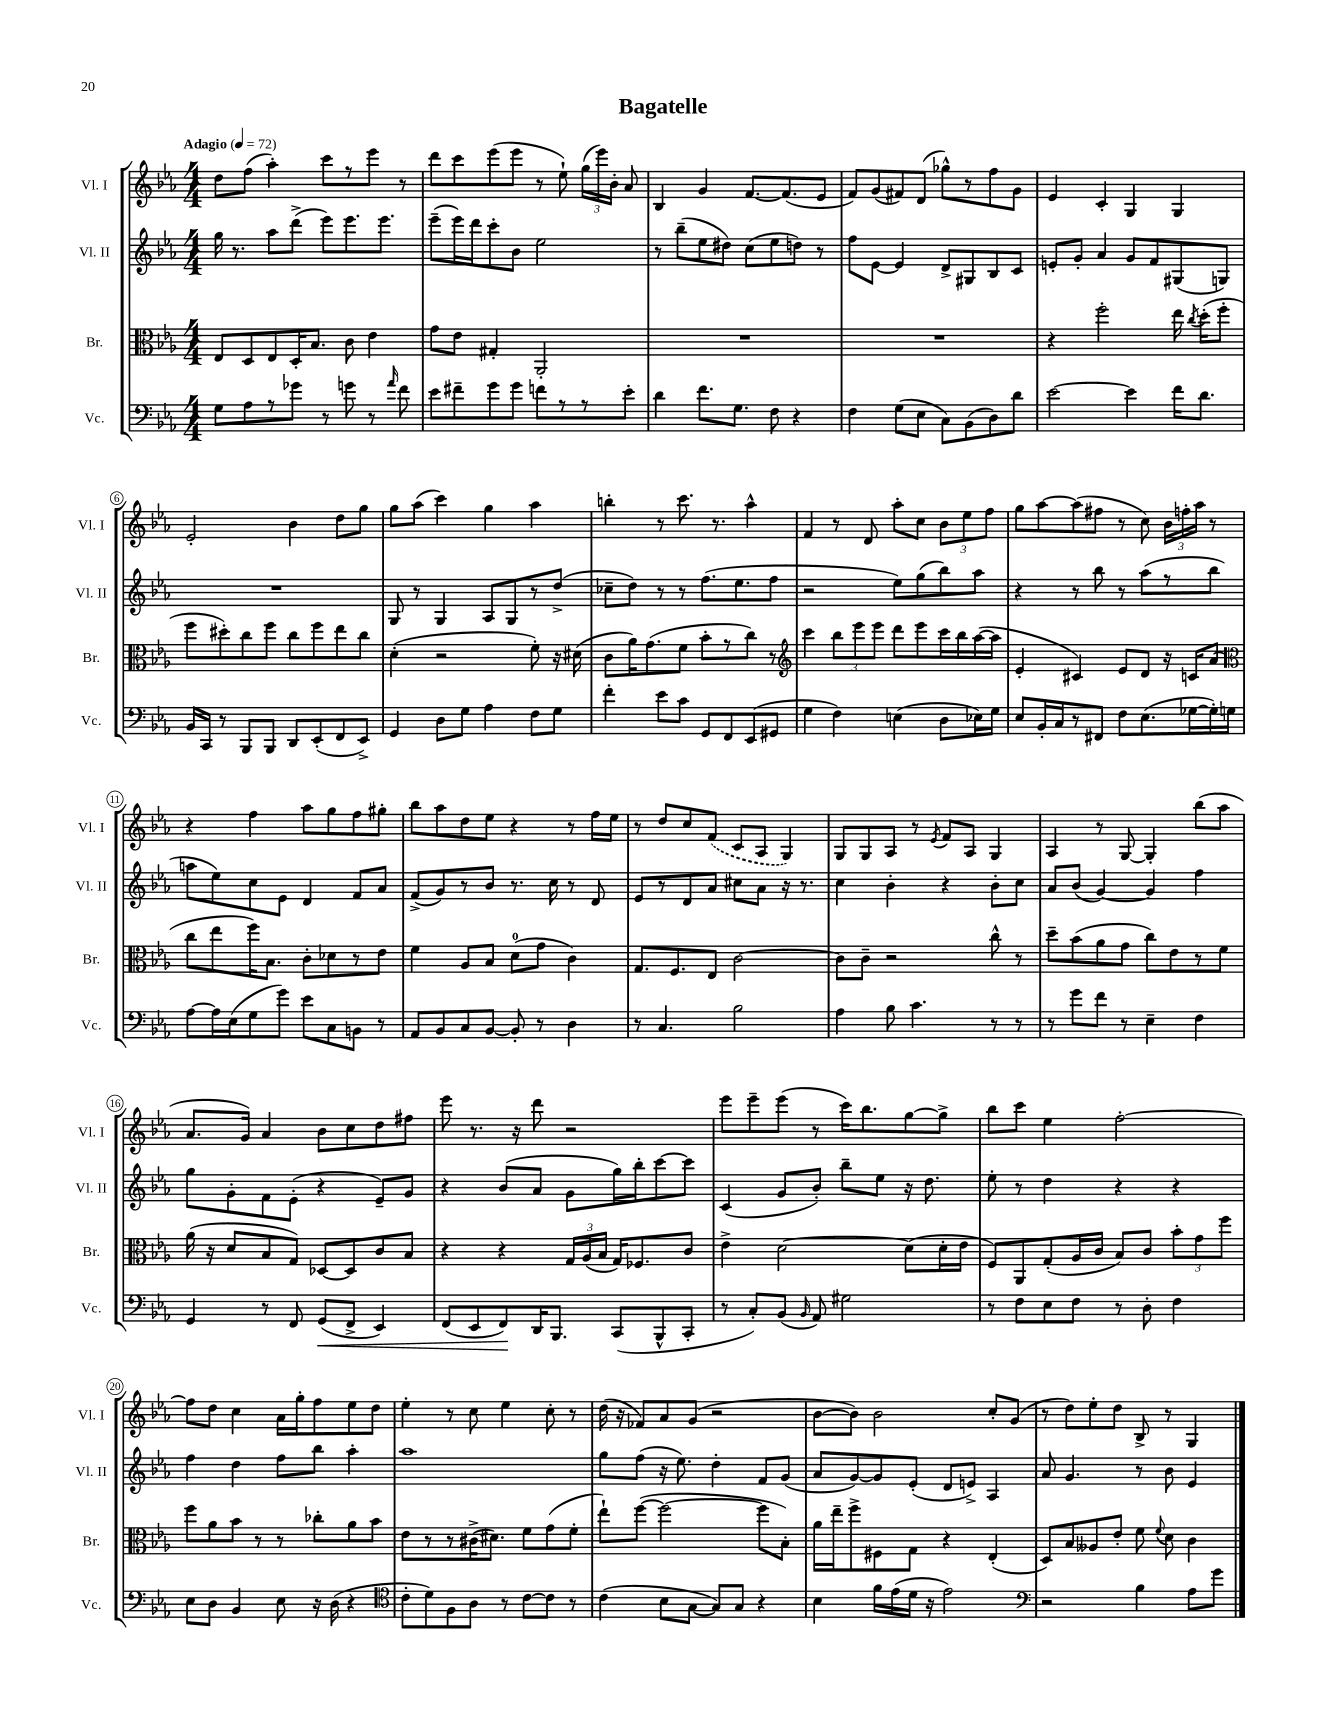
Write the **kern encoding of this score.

**kern	**kern	**kern	**kern
*staff4	*staff3	*staff2	*staff1
*clefF4	*clefC3	*clefG2	*clefG2
*k[b-e-a-]	*k[b-e-a-]	*k[b-e-a-]	*k[b-e-a-]
*M4/4	*M4/4	*M4/4	*M4/4
*MM72	*MM72	*MM72	*MM72
8G	8E-	16gg	8dd
.	.	8.r	.
8A-	8D	.	(8ff
8r	8E-	8aa-	4aa-')
8g-	16D'	(8ddd^	.
.	8.B-	.	.
8r	.	8eee-)	8ccc
8g	8c	8.eee-	8r
8r	4e-	.	8eee-
.	.	8.eee-	.
16qqa-	.	.	.
8f	.	.	8r
=	=	=	=
8e-	8g	(8eee-~	8ddd
8f#~	8e-	16eee-)	8ccc
.	.	16ddd	.
8g	4G#'	8ccc'	(8eee-
8g	.	8b-	8eee-
8f	2AA-'	2ee-	8r
8r	.	.	8ee-`)
8r	.	.	(24gg
.	.	.	24eee-)
.	.	.	24b-'
8e-'	.	.	8a-
=	=	=	=
4d	1r	8r	4B-
.	.	(8bb-~	.
8.f	.	8ee-	4g
.	.	8dd#)	.
8.G	.	.	.
.	.	(8cc	[8.f
8F	.	8ee-	.
.	.	.	(8.f]
4r	.	8dd)	.
.	.	8r	8e-
=	=	=	=
4F	1r	8ff	8f)
.	.	[8e-	(8g
(8G	.	4e-]	8f#)
8E-	.	.	(8d
8C)	.	8d^	8gg-^^)
(8BB-	.	8G#	8r
8D)	.	8B-	8ff
8d	.	8c	8g
=	=	=	=
[2e-	4r	8e'	4e-
.	.	8g'	.
.	2ff'	4a-	4c'
4e-]	.	8g	4G
.	.	8f	.
16f	16ee-	(8G#	4G
.	8qcc	.	.
8.d	(16dd'	.	.
.	8ff'	8G)	.
=	=	=	=
16BB-	8ff	1r	2e-'
16CC	.	.	.
8r	8dd#')	.	.
8BBB-	8cc	.	.
8BBB-	8ff	.	.
8DD	8cc	.	4b-
(8EE-'	8ff	.	.
8FF	8ee-	.	8dd
8EE-^)	8cc	.	8gg
=	=	=	=
4GG	(4d'	8G	8gg
.	.	8r	(8aa-
8D	2r	4G	4ccc)
8G	.	.	.
4A-	.	8A-	4gg
.	.	8G	.
8F	8f')	8r	4aa-
8G	16r	(8dd^	.
.	(16d#	.	.
=	=	=	=
4f'	8c	8cc-~	4bb'
.	16a-)	8dd)	.
.	(8.g	.	.
8e-	.	8r	8r
8c	8f	8r	8.ccc
8GG	8b-'	(8.ff	.
.	.	.	8.r
8FF	8r	.	.
.	.	8.ee-	.
(8EE-	8cc)	.	4aa-^^
8GG#	8r	8ff	.
=	=	=	=
*	*clefG2	*	*
4G	4ccc	2r	4f
4F)	12bb-	.	8r
.	12eee-	.	.
.	.	.	8d
.	12eee-	.	.
(4E	8ddd	8ee-)	8aa-'
.	8eee-	(8gg	8cc
8D	16ccc	8bb-)	12b-
.	16bb-	.	.
.	.	.	12ee-
16E-)	([16aa-	8aa-	.
.	.	.	12ff
16G	16aa-]	.	.
=	=	=	=
8E-	4e-'	4r	8gg
16BB-'	.	.	[8aa-
16C	.	.	.
8r	4c#)	8r	(8aa-]
8FF#	.	8bb-	8ff#
8F	8e-	8r	8r
(8.E-	8d	(8aa-	8cc)
.	16r	8r	24b-
.	.	.	24ff'
[16G-	16c	.	.
.	.	.	24aa-
16G-'])	(8a-	8bb-	8r
16G	.	.	.
=	=	=	=
*	*clefC3	*	*
[8A-	8cc	8aa	4r
16A-]	8ee-	8ee-)	.
(16E-	.	.	.
8G	16ff)	8cc	4ff
.	8.B-	.	.
8g)	.	8e-	.
8e-	8c'	4d	8aa-
8C	8d-	.	8gg
8BB	8r	8f	8ff
8r	8e-	8a-	8gg#'
=	=	=	=
8AA-	4f	(8f^	8bb-
8BB-	.	8g)	8aa-
8C	8A-	8r	8dd
[8BB-	8B-	8b-	8ee-
8BB-']	(8d	8.r	4r
8r	8g	.	.
.	.	16cc	.
4D	4c)	8r	8r
.	.	8d	16ff
.	.	.	16ee-
=	=	=	=
8r	8.G	8e-	8r
4.C	.	8r	8dd
.	8.F	.	.
.	.	8d	8cc
.	8E-	8a-	(8f
2B-	[2c	8cc#	8c
.	.	8a-	8A-
.	.	16r	4G)
.	.	8.r	.
=	=	=	=
4A-	8c]	4cc	8G
.	8c~	.	8G
8B-	2r	4b-'	8A-
4.c	.	.	8r
.	.	.	8qe-
.	.	4r	8f
.	.	.	8A-
8r	8cc^^	8b-'	4G
8r	8r	8cc	.
=	=	=	=
8r	8dd~	8a-	4A-
8g	(8b-	(8b-	.
8f	8a-	[4g)	8r
8r	8g	.	[8G
4E-~	8cc)	4g]	4G']
.	8e-	.	.
4F	8r	4ff	(8bb-
.	8f	.	8aa-
=	=	=	=
4GG	(16a-	8gg	8.a-
.	16r	.	.
.	8d	8g'	.
.	.	.	16g)
8r	8B-	8f	4a-
8FF	8G)	(8e-'	.
(8GG	[8D-	4r	8b-
8FF^	8D-]	.	8cc
4EE-)	8c	8e-~)	8dd
.	8B-	8g	8ff#
=	=	=	=
(8FF	4r	4r	8eee-
8EE-	.	.	8.r
8FF)	4r	(8b-	.
.	.	.	16r
16DD	.	8a-	8ddd
8.BBB-	.	.	.
.	24G	8g	2r
.	(24A-	.	.
.	24B-	.	.
(8CC	16G)	16gg)	.
.	8.F-	16bb-'	.
8BBB-^^	.	[8ccc	.
8CC'	8c	8ccc]	.
=	=	=	=
8r	4e-^	(4c	8eee-
8C')	.	.	8eee-~
(8BB-	[2d	8g	(8eee-
16qqBB-	.	.	.
8AA-)	.	8b-')	8r
2G#	.	8bb-~	16ccc)
.	.	.	8.bb-
.	.	8ee-	.
.	(8d]	16r	[8gg
.	.	8.dd	.
.	16d'	.	8gg^]
.	16e-	.	.
=	=	=	=
8r	8F)	8ee-'	8bb-
8F	8AA-	8r	8ccc
8E-	(8G'	4dd	4ee-
8F	16A-	.	.
.	16c	.	.
8r	8B-)	4r	[2ff'
8D'	8c	.	.
4F	12b-'	4r	.
.	12g	.	.
.	12ff	.	.
=	=	=	=
8E-	8ff	4ff	8ff]
8D	8a-	.	8dd
4BB-	8b-	4dd	4cc
.	8r	.	.
8E-	8r	8ff	16a-
.	.	.	16gg'
16r	8cc-'	8bb-	8ff
(16D	.	.	.
4r	8a-	4aa-'	8ee-
.	8b-	.	8dd
=	=	=	=
*clefC4	*	*	*
8c'	8e-	1aa-	4ee-'
8d)	8r	.	.
8F	8r	.	8r
8A-	(16c#^	.	8cc
.	8.d#)	.	.
8r	.	.	4ee-
[8c	8f	.	.
8c]	(8g	.	8cc'
8r	8f'	.	8r
=	=	=	=
(4c	8ee-`)	8gg	(16dd
.	.	.	16r
.	([8ff	(8ff	8f-)
8B-	2ff_	16r	8a-
.	.	8.ee-)	.
[8G	.	.	(8g
8G])	.	4dd'	2r
8G	.	.	.
4r	8ff]	8f	.
.	8B-')	(8g	.
=	=	=	=
4B-	16a-	8a-	[8b-
.	16ee-~	.	.
.	8ff^	[8g)	8b-])
16f	8F#	8g]	2b-
(16e-	.	.	.
16d	8G	(8e-'	.
16r	.	.	.
2e-)	4r	8d	.
.	.	8e^)	.
.	(4E-'	4A-	8cc'
.	.	.	(8g
=	=	=	=
*clefF4	*	*	*
2r	8D)	8a-	8r
.	8B-	4.g	8dd)
.	8A--	.	8ee-'
.	8e-'	.	8dd
4B-	8f	8r	8B-^
.	8qqf	.	.
.	8d	8b-	8r
8A-	4c	4e-	4G
8g	.	.	.
==	==	==	==
*-	*-	*-	*-
